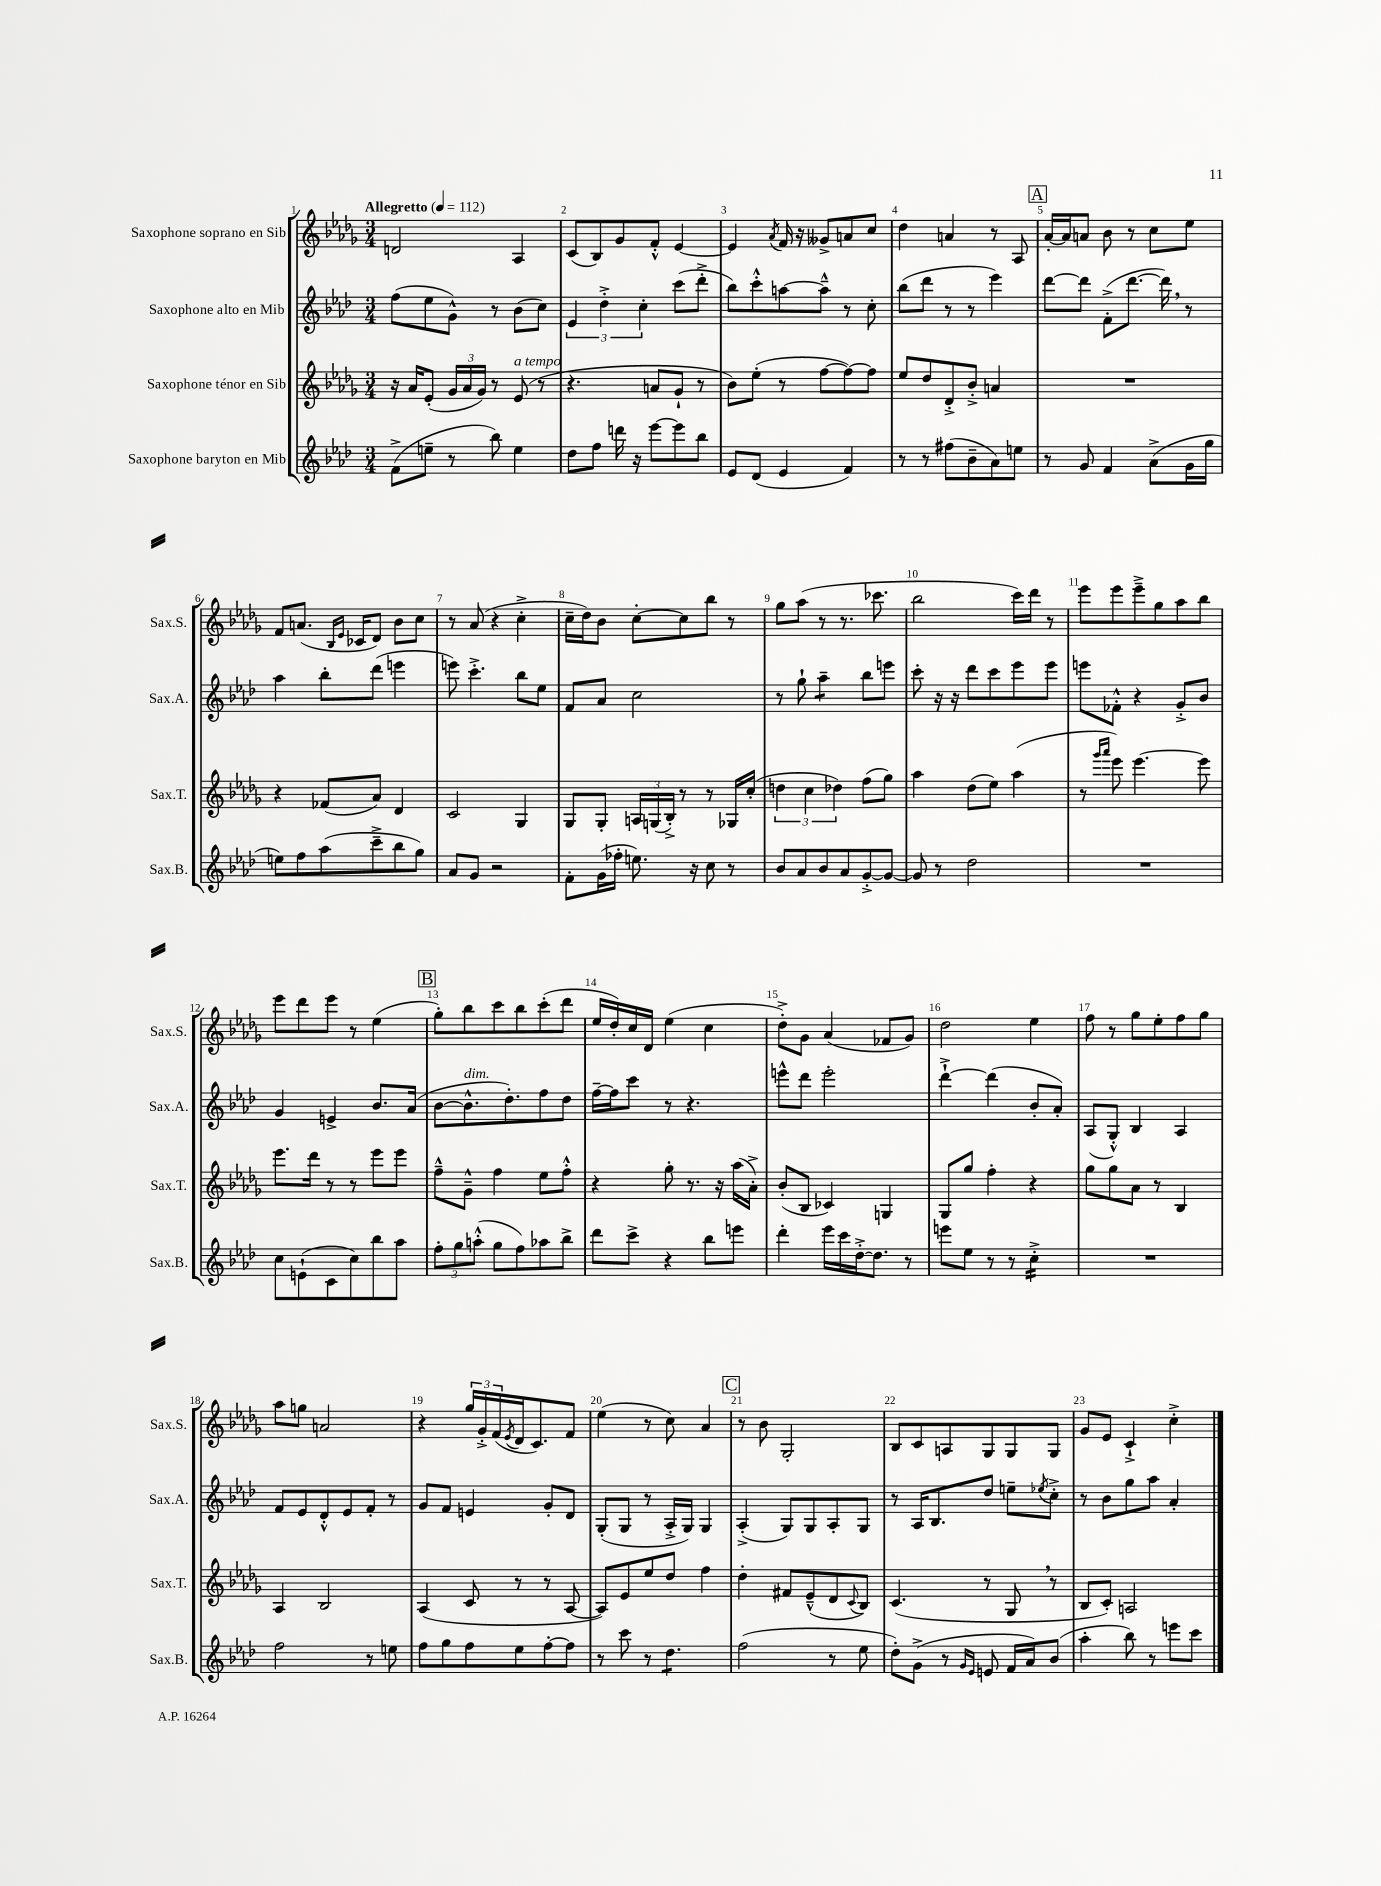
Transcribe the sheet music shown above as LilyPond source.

<<
\new StaffGroup <<
\new Staff = "s0" \with { instrumentName = "Saxophone soprano en Sib" shortInstrumentName = "Sax.S." } {
    \clef treble \key des \major \numericTimeSignature \time 3/4 \tempo "Allegretto" 4 = 112
    d'2 aes4 |
    c'8( bes8) ges'8 f'8-.-^ ees'4~ |
    ees'4 \acciaccatura { aes'8 } f'16 r16 geses'8-> a'8 c''8 |
    des''4 a'4 r8 aes8 |
    \mark \markup { \box "A" } aes'16~-. aes'16 a'8 bes'8 r8 c''8 ees''8 |
    f'8 a'8.( \grace { bes16 ees'16 } ces'16 des'8) bes'8 c''8 |
    r8 aes'8( r4 c''4-.-> |
    c''16-- des''16) bes'8 c''8~-. c''8 bes''8 r8 |
    ges''8 aes''8( r8 r8. ces'''8. |
    bes''2 c'''16) des'''16 r8 |
    ees'''8 ees'''8 ees'''8---> ges''8 aes''8 bes''8 |
    ees'''8 des'''8 ees'''8 r8 ees''4( |
    \mark \markup { \box "B" } ges''8-.) bes''8 c'''8 bes''8 c'''8-.( des'''8 |
    ees''16 des''16-.) c''16 des'16 ees''4( c''4 |
    des''8-.->) ges'8 aes'4( fes'8 ges'8) |
    des''2 ees''4 |
    f''8 r8 ges''8 ees''8-. f''8 ges''8 |
    aes''8 g''8 a'2 |
    r4 \tuplet 3/2 { ges''16 ges'16-.-> f'16( } \acciaccatura { ees'8 } des'16 c'8.) f'8 |
    ees''4( r8 c''8) aes'4 |
    \mark \markup { \box "C" } r8 bes'8 ges2-. |
    bes8 c'8 a8 ges8 ges8 ges8 |
    ges'8 ees'8 c'4-!-> c''4-.-> \bar "|." |
}
\new Staff = "s1" \with { instrumentName = "Saxophone alto en Mib" shortInstrumentName = "Sax.A." } {
    \clef treble \key aes \major \numericTimeSignature \time 3/4
    f''8( ees''8 g'8-^) r8 bes'8( c''8) |
    \tuplet 3/2 { ees'4 des''4-.-> c''4-. } c'''8( des'''8-.-> |
    bes''8) c'''8-.-^ a''8~ a''8---^ r8 c''8-. |
    bes''8( des'''8 r8 r8 ees'''4) |
    \mark \markup { \box "A" } des'''8~ des'''8 f'8-.->( des'''8.~ des'''16) \breathe r8 |
    aes''4 bes''8-. des'''8( e'''4 |
    e'''8) c'''4.-.-> bes''8 ees''8 |
    f'8 aes'8 c''2 |
    r8 g''8-! aes''4:8-- bes''8 e'''8 |
    c'''8-. r16 r16 des'''8 c'''8 ees'''8 ees'''8 |
    e'''8 fes'8-.-^ r4 g'8-.-> bes'8 |
    g'4 e'4-> bes'8. aes'16( |
    \mark \markup { \box "B" } bes'8~ bes'8.-^^\markup { \italic "dim." } des''8.-.) f''8 des''8 |
    f''16~-- f''16 c'''8 r8 r4. |
    e'''8-^ des'''8 e'''2-. |
    des'''4~-!-> des'''4( bes'8-. aes'8-.) |
    aes8( g8-.-^) bes4 aes4 |
    f'8 ees'8 des'8-.-^ ees'8 f'8-. r8 |
    g'8 f'8 e'4 g'8-. des'8 |
    g8-.( g8 r8 aes16-.-> g16) g4 |
    \mark \markup { \box "C" } aes4-.->( g8) g8 aes8-. g8 |
    r8 aes16 bes8. des''8 e''8-- \acciaccatura { ees''8 } c''8-.-> |
    r8 bes'8 g''8 aes''8 aes'4-. \bar "|." |
}
\new Staff = "s2" \with { instrumentName = "Saxophone ténor en Sib" shortInstrumentName = "Sax.T." } {
    \clef treble \key des \major \numericTimeSignature \time 3/4
    r16 aes'16 ees'8-.( \tuplet 3/2 { ges'16 aes'16 ges'16) } r8 ees'8^\markup { \italic "a tempo" }( r8 |
    r4. a'8 ges'8-! r8 |
    bes'8) ees''8-.( r8 f''8~ f''8~) f''8 |
    ees''8 des''8 des'8-.-> bes'8-.-> a'4 |
    \mark \markup { \box "A" } R2. |
    r4 fes'8( aes'8) des'4 |
    c'2 ges4 |
    ges8 ges8-. \tuplet 3/2 { a16 g16( bes16-.->) } r8 r8 ges16 c''16-.( |
    \tuplet 3/2 { d''4 c''4 des''4) } f''8( ges''8) |
    aes''4 des''8( ees''8) aes''4( |
    r8 \grace { ges'''16 aes'''16 } ees'''8) ees'''4.~ ees'''8 |
    ees'''8. des'''16 r8 r8 ees'''8 ees'''8 |
    \mark \markup { \box "B" } f''8---^ ges'8---^ f''4 ees''8 f''8-.-^ |
    r4 ges''8-. r8. r16 aes''16( aes'16-.->) |
    bes'8-.( bes8 ces'4) g4 |
    ges8 ges''8 f''4-. r4 |
    ges''8 ges''8 aes'8 r8 bes4 |
    aes4 bes2 |
    aes4( c'8 r8 r8 aes8~ |
    aes8) ees'8 ees''8 des''8 f''4 |
    \mark \markup { \box "C" } des''4-. fis'8 ees'8---^( des'8 \appoggiatura { c'8 } bes8) |
    c'4.( r8 ges8 \breathe r8 |
    bes8 c'8-.) a2 \bar "|." |
}
\new Staff = "s3" \with { instrumentName = "Saxophone baryton en Mib" shortInstrumentName = "Sax.B." } {
    \clef treble \key aes \major \numericTimeSignature \time 3/4
    f'8->( e''8-- r8 bes''8) e''4 |
    des''8 f''8 d'''16 r16 ees'''8~ ees'''8 bes''8 |
    ees'8 des'8( ees'4 f'4) |
    r8 r8 fis''8( bes'8-- aes'8) e''8 |
    \mark \markup { \box "A" } r8 g'8 f'4 aes'8->( g'16 g''16 |
    e''8) f''8 aes''8( c'''8---> bes''8 g''8) |
    aes'8 g'8 r2 |
    f'8-. g'16( fes''16-. e''8.) r16 c''8 r8 |
    bes'8 aes'8 bes'8 aes'8 g'8~-.-> g'8~ |
    g'8 r8 des''2 |
    R2. |
    c''8 e'8-!( c'8 c''8) bes''8 aes''8 |
    \mark \markup { \box "B" } \tuplet 3/2 { f''8-. g''8 a''8-.-^( } g''8 f''8) aes''8 bes''8-> |
    des'''8 c'''8-> r4 bes''8 e'''8 |
    des'''4-. ees'''16 c'''16 des''16~-.-> des''8. r8 |
    e'''8 ees''8 r8 r8 c''4:16-.-> |
    R2. |
    f''2 r8 e''8 |
    f''8 g''8 f''8 ees''8 f''8~-. f''8 |
    r8 c'''8 r8 des''4.:8 |
    \mark \markup { \box "C" } f''2( r8 ees''8 |
    des''8-.) g'8->( r8 \grace { g'16 ees'16 } e'8 f'16 aes'16) bes'8( |
    aes''4-. bes''8) r8 e'''8 c'''8 \bar "|." |
}
>>
>>
\layout { \context { \Score \override BarNumber.break-visibility = ##(#f #t #t) barNumberVisibility = #all-bar-numbers-visible } }
